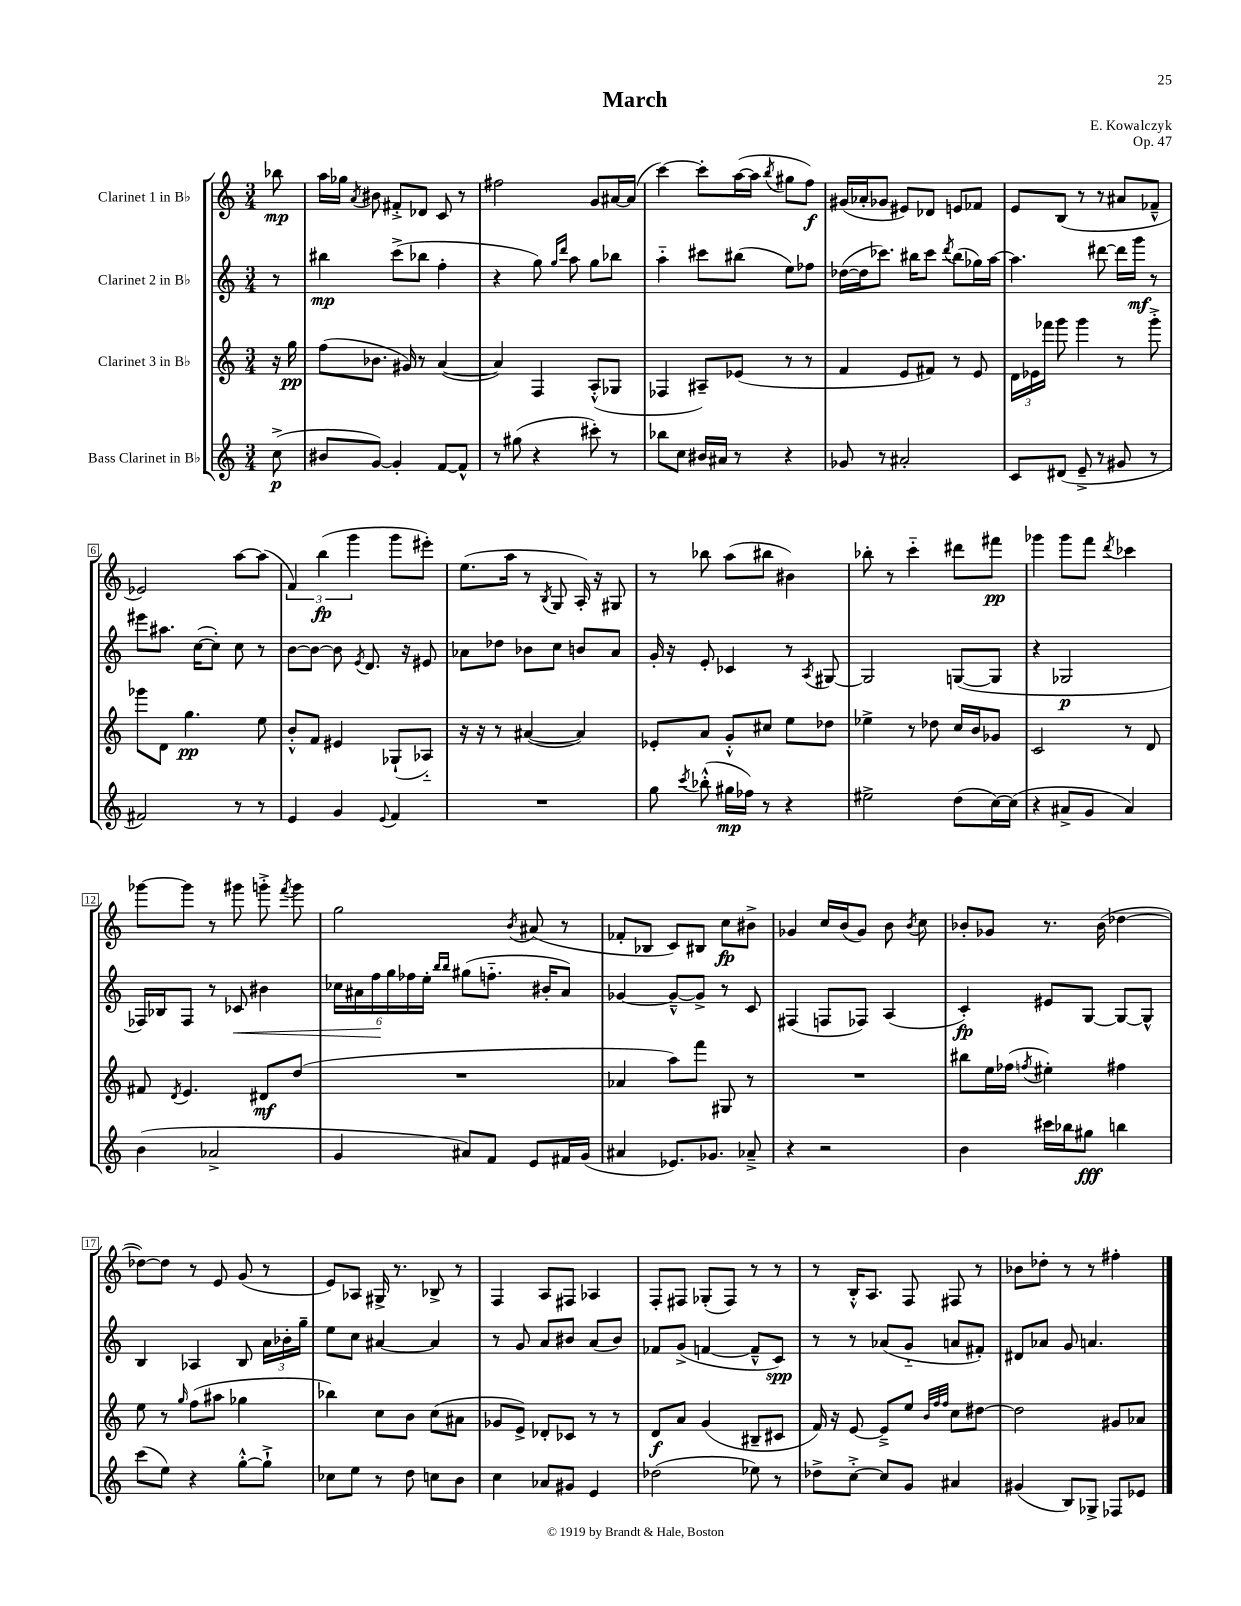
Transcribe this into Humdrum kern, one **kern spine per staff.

**kern	**dynam	**kern	**dynam	**kern	**dynam	**kern	**dynam
*part4	*part4	*part3	*part3	*part2	*part2	*part1	*part1
*staff4	*staff4	*staff3	*staff3	*staff2	*staff2	*staff1	*staff1
*I"Bass Clarinet in B♭	*	*I"Clarinet 3 in B♭	*	*I"Clarinet 2 in B♭	*	*I"Clarinet 1 in B♭	*
*clefG2	*	*clefG2	*	*clefG2	*	*clefG2	*
*k[]	*	*k[]	*	*k[]	*	*k[]	*
*M3/4	*	*M3/4	*	*M3/4	*	*M3/4	*
=	=	=	=	=	=	=	=
(8cc^\	p	16r	.	8r	.	8bb-X\	mp
.	.	16gg\	pp	.	.	.	.
=1	=1	=1	=1	=1	=1	=1	=1
8b#X/L	.	(8ff\L	.	4bb#X\	mp	16aa\LL	.
.	.	.	.	.	.	16gg-X\JJ	.
.	.	.	.	.	.	8qa/	.
[8g/J)	.	8.b-X\J	.	.	.	8b#X\	.
4g'/]	.	.	.	(8ccc^\L	.	8f#X'^/L	.
.	.	16g#X/)	.	.	.	.	.
.	.	8r	.	8bb-X\J	.	8d-X/J	.
[8f/L	.	([4a/	.	4ff'\	.	8c/	.
8f^^/J]	.	.	.	.	.	8r	.
=2	=2	=2	=2	=2	=2	=2	=2
8r	.	4a/])	.	4r	.	2ff#X\	.
(8gg#X\	.	.	.	.	.	.	.
4r	.	4F/	.	8gg\)	.	.	.
.	.	.	.	16qqgg/LL	.	.	.
.	.	.	.	16qqddd/JJ	.	.	.
.	.	.	.	8aa\	.	.	.
8ccc#X'\)	.	(8A'^^/L	.	8gg\L	.	8g/L	.
8r	.	8G-X/J	.	8bb-X\J	.	[16a#X/L	.
.	.	.	.	.	.	(16a#/JJ]	.
=3	=3	=3	=3	=3	=3	=3	=3
8bb-X\L	.	4F-X/	.	4aa\	.	[4ccc\)	.
8cc\J	.	.	.	.	.	.	.
16b#X/LL	.	8A#X~/L)	.	8ccc#X\L	.	8ccc'\L]	.
16a#X/JJ	.	.	.	.	.	.	.
8r	.	(8e-X/J	.	(8bb#X\J	.	([16aa\L	.
.	.	.	.	.	.	16aa\JJ]	.
.	.	.	.	.	.	8qbb/	.
4r	.	8r	.	8ee\L)	.	8gg#X\L	.
.	.	8r	.	8ff-X\J	.	8ff\J)	f
=4	=4	=4	=4	=4	=4	=4	=4
8g-X/	.	4f/	.	([16dd-X\LL	.	(16g#X/LL	.
.	.	.	.	16dd-\J]	.	16a-X'/J	.
8r	.	.	.	8.ccc-X\J)	.	8g-X/J	.
2a#X'/	.	8e/L	.	.	.	8e#X/L)	.
.	.	.	.	16bb#X\KL	.	.	.
.	.	8f#X/J)	.	8ccc-\J	.	8d-X/J	.
.	.	.	.	8qddd/	.	.	.
.	.	8r	.	(8bb#\L	.	8en/L	.
.	.	8e/	.	16gg-X\L)	.	8f-X/J	.
.	.	.	.	[16aa\JJ	.	.	.
=5	=5	=5	=5	=5	=5	=5	=5
8c/L	.	24d\LL	.	4.aa\]	.	8e/L	.
.	.	24e-X\	.	.	.	.	.
.	.	24fff-X\JJ	.	.	.	.	.
(8d#X/J	.	8ggg\	.	.	.	(8B/J	.
8e~^/	.	4ggg\	.	.	.	8r	.
8r	.	.	.	[8ddd#X\	.	8r	.
8g#X/	.	8r	.	16ddd#\LL]	.	8a#X/L	.
.	.	.	.	16ggg\JJ	mf	.	.
8r	.	8ggg'^\	.	8r	.	8f-X~^^/J	.
!!LO:LB:g=z
=6	=6	=6	=6	=6	=6	=6	=6
2f#X/)	.	8ggg-X\L	.	8eee#X\L	.	2e-X/)	.
.	.	8d\J	.	8.aa#X\J	.	.	.
.	.	4.gg\	pp	.	.	.	.
.	.	.	.	([16cc\KL	.	.	.
.	.	.	.	8cc'\J])	.	.	.
8r	.	.	.	8cc\	.	[8aa\L	.
8r	.	8ee\	.	8r	.	(8aa\J]	.
=7	=7	=7	=7	=7	=7	=7	=7
4e/	.	8b'^^/L	.	[8b\L	.	6f/)	.
.	.	8f/J	.	8b\J_	.	.	.
.	.	.	.	.	.	(6bb\	fp
4g/	.	4e#X/	.	8b\]	.	.	.
.	.	.	.	.	.	6ggg\	.
.	.	.	.	8qe/	.	.	.
.	.	.	.	8.d/	.	.	.
8qqe/	.	.	.	.	.	.	.
4f/	.	(8G-X`/L	.	.	.	8ggg\L	.
.	.	.	.	16r	.	.	.
.	.	8A-X/J)	.	8e#X/	.	8eee#X'\J)	.
=8	=8	=8	=8	=8	=8	=8	=8
2.r	.	16r	.	8a-X\L	.	(8.ee\L	.
.	.	16r	.	.	.	.	.
.	.	8r	.	8dd-X\J	.	.	.
.	.	.	.	.	.	16aa\Jk	.
.	.	([4a#X/	.	8b-X\L	.	8r	.
.	.	.	.	.	.	8qB/	.
.	.	.	.	8cc\J	.	8G/	.
.	.	4a#/])	.	8bn/L	.	16A'/)	.
.	.	.	.	.	.	16r	.
.	.	.	.	8a-/J	.	8G#X/	.
=9	=9	=9	=9	=9	=9	=9	=9
8gg\	.	8e-X'/L	.	16g'/	.	8r	.
.	.	.	.	16r	.	.	.
8qccc/	.	.	.	.	.	.	.
(8bb-X'^^\	.	8a/J	.	8e'/	.	8bb-X\	.
16gg#X\LL	mp	8g'^^/L	.	4c-X/	.	(8aa\L	.
16ff-X\JJ)	.	.	.	.	.	.	.
8r	.	8cc#X/J	.	.	.	8bb#X\J	.
4r	.	8ee\L	.	8r	.	4b#X\)	.
.	.	.	.	8qA/	.	.	.
.	.	8dd-X\J	.	[8G#X/	.	.	.
=10	=10	=10	=10	=10	=10	=10	=10
2ee#X^\	.	4ee-X^\	.	2G#/]	.	8bb-X'\	.
.	.	.	.	.	.	8r	.
.	.	8r	.	.	.	4ccc\	.
.	.	8dd-X\	.	.	.	.	.
(8dd\L	.	16cc/LL	.	([8Gn/L	.	8ddd#X\L	.
.	.	16b/J	.	.	.	.	.
[16cc\L)	.	8g-X/J	.	8G/J]	.	8fff#X\J	pp
(16cc\JJ]	.	.	.	.	.	.	.
=11	=11	=11	=11	=11	=11	=11	=11
4r	.	2c/	.	4r	.	4ggg-X\	.
8a#X^/L	.	.	.	2G-X/	p	8ggg-\L	.
8g/J	.	.	.	.	.	8fff\J	.
.	.	.	.	.	.	8qddd/	.
4a#/)	.	8r	.	.	.	4ccc-X\	.
.	.	8d/	.	.	.	.	.
!!LO:LB:g=z
=12	=12	=12	=12	=12	=12	=12	=12
(4b\	.	8f#X/	.	16F-X/LL)	.	[8ggg-X\L	.
.	.	.	.	16B-X/J	.	.	.
.	.	8qd/	.	.	.	.	.
.	.	4.e/	.	8F-/J	.	8ggg-\J]	.
2a-X^/	.	.	.	8r	.	8r	.
!	!	!	!	!	!LO:HP:b	!	!
.	.	.	.	8c-X/	<	8ggg#X\	.
.	.	8d#X/L	mf	4b#X\	.	8gggn'^\	.
.	.	.	.	.	.	8qfff/	.
.	.	(8dd/J	.	.	.	8ggg\	.
=13	=13	=13	=13	=13	=13	=13	=13
4g/	.	2.r	.	24cc-X\LL	.	2gg\	.
.	.	.	.	24a#X\	.	.	.
.	.	.	.	24ff\	.	.	.
.	.	.	.	24gg\	[	.	.
.	.	.	.	24ff-X\	.	.	.
.	.	.	.	24ee'\JJ	.	.	.
.	.	.	.	16qqbb/LL	.	.	.
.	.	.	.	16qqbb/JJ	.	.	.
8a#X/L)	.	.	.	(8gg#X\L	.	.	.
8f/J	.	.	.	8.ffn\J	.	.	.
.	.	.	.	.	.	8qb/	.
8e/L	.	.	.	.	.	(8a#X/	.
.	.	.	.	16b#X'/KL	.	.	.
16f#X/L	.	.	.	8a#/J)	.	8r	.
(16g/JJ	.	.	.	.	.	.	.
=14	=14	=14	=14	=14	=14	=14	=14
4a#X/	.	4a-X/	.	[4g-X/	.	8f-X'/L	.
.	.	.	.	.	.	8B-X/J	.
8.e-X/L)	.	8aa\L)	.	8g-~^^/L_	.	8c/L)	.
.	.	8fff\J	.	8g-^/J]	.	8B#X/J	.
8.g-X/J	.	.	.	.	.	.	.
.	.	8G#X/	.	8r	.	8cc\L	fp
8a-X~^/	.	8r	.	8c/	.	8b#X^\J	.
=15	=15	=15	=15	=15	=15	=15	=15
4r	.	2.r	.	(4F#X/	.	4g-X/	.
2r	.	.	.	8Fn/L	.	16cc/LL	.
.	.	.	.	.	.	(16b/J	.
.	.	.	.	8F-X/J)	.	8g-/J)	.
.	.	.	.	(4A/	.	8b\	.
.	.	.	.	.	.	8qb/	.
.	.	.	.	.	.	8cc\	.
=16	=16	=16	=16	=16	=16	=16	=16
4b\	.	8bb#X\L	.	4c'/)	fp	8b-X'/L	.
.	.	16ee\L	.	.	.	8g-X/J	.
.	.	(16ff-X\JJ	.	.	.	.	.
.	.	8qffn/	.	.	.	.	.
16ccc#X\LL	.	4ee#X'\)	.	8e#X/L	.	8.r	.
16bb-X\J	.	.	.	.	.	.	.
8gg#X\J	fff	.	.	[8G/J	.	.	.
.	.	.	.	.	.	(16b-\	.
4bbn\	.	4ff#X\	.	8G/L_	.	[4dd-X\	.
.	.	.	.	8G^^/J]	.	.	.
!!LO:LB:g=z
=17	=17	=17	=17	=17	=17	=17	=17
(8ccc\L	.	8ee\	.	4B/	.	8dd-X\L_)	.
8ee\J)	.	8r	.	.	.	8dd-\J]	.
.	.	16qqgg/	.	.	.	.	.
4r	.	(8ff\L	.	4A-X/	.	8r	.
.	.	8aa#X\J	.	.	.	8e/	.
[8gg'^^\L	.	4gg-X\	.	8B/	.	(8g/	.
8gg`^\J]	.	.	.	24a\LL	.	8r	.
.	.	.	.	24b-X'\	.	.	.
.	.	.	.	24gg~\JJ	.	.	.
=18	=18	=18	=18	=18	=18	=18	=18
8cc-X\L	.	4bb-X\)	.	8ee\L	.	8e/L)	.
8ee\J	.	.	.	8cc\J	.	8A-X/J	.
8r	.	8cc\L	.	[4a#X/	.	16G#X^/	.
.	.	.	.	.	.	8.r	.
8dd\	.	8b\J	.	.	.	.	.
8ccn\L	.	(8cc\L	.	4a#/]	.	8B-X^/	.
8b\J	.	8a#X\J	.	.	.	8r	.
=19	=19	=19	=19	=19	=19	=19	=19
4cc\	.	8g-X/L	.	8r	.	4F/	.
.	.	8e^/J)	.	8g/	.	.	.
8a-X/L	.	8d-X'/L	.	8a/L	.	8A/L	.
8g#X/J	.	8c-X/J	.	8b#X/J	.	8F#X/J	.
4e/	.	8r	.	(8a/L	.	4A-X/	.
.	.	8r	.	8b#/J)	.	.	.
=20	=20	=20	=20	=20	=20	=20	=20
(2dd-X\	.	8d/L	f	8f-X/L	.	8F'/L	.
.	.	8a/J	.	(8g^/J	.	8F#X/J	.
.	.	(4g/	.	[4fn/	.	(8G-X'/L	.
.	.	.	.	.	.	8F#/J)	.
8ee-X\)	.	8B#X~/L	.	8f~^^/L]	.	8r	.
8r	.	8c#X/J	.	8c/J)	spp	8r	.
=21	=21	=21	=21	=21	=21	=21	=21
8dd-X^\L	.	16f/)	.	8r	.	8r	.
.	.	16r	.	.	.	.	.
[8cc'^\J	.	[8e/	.	8r	.	16B'^^/KL	.
.	.	.	.	.	.	8.A/J	.
8cc/L]	.	8e~^/L]	.	(8a-X/L	.	.	.
8g/J	.	8ee/J	.	8g/J	.	8F/	.
.	.	32qqb/LLL	.	.	.	.	.
.	.	32qqff/	.	.	.	.	.
.	.	32qqff/JJJ	.	.	.	.	.
4a#X/	.	8cc\L	.	8an/L	.	8F#X/	.
.	.	[8dd#X\J	.	8f#X'/J)	.	8r	.
=22	=22	=22	=22	=22	=22	=22	=22
(4g#X/	.	2dd#\]	.	8d#X/L	.	8b-X\L	.
.	.	.	.	8a-X/J	.	8dd-X'\J	.
8B/L)	.	.	.	8g/	.	8r	.
8G-X^/J	.	.	.	4.an/	.	8r	.
8F-X/L	.	8g#X/L	.	.	.	4ff#X'\	.
8e-X/J	.	8a-X/J	.	.	.	.	.
==	==	==	==	==	==	==	==
*-	*-	*-	*-	*-	*-	*-	*-
